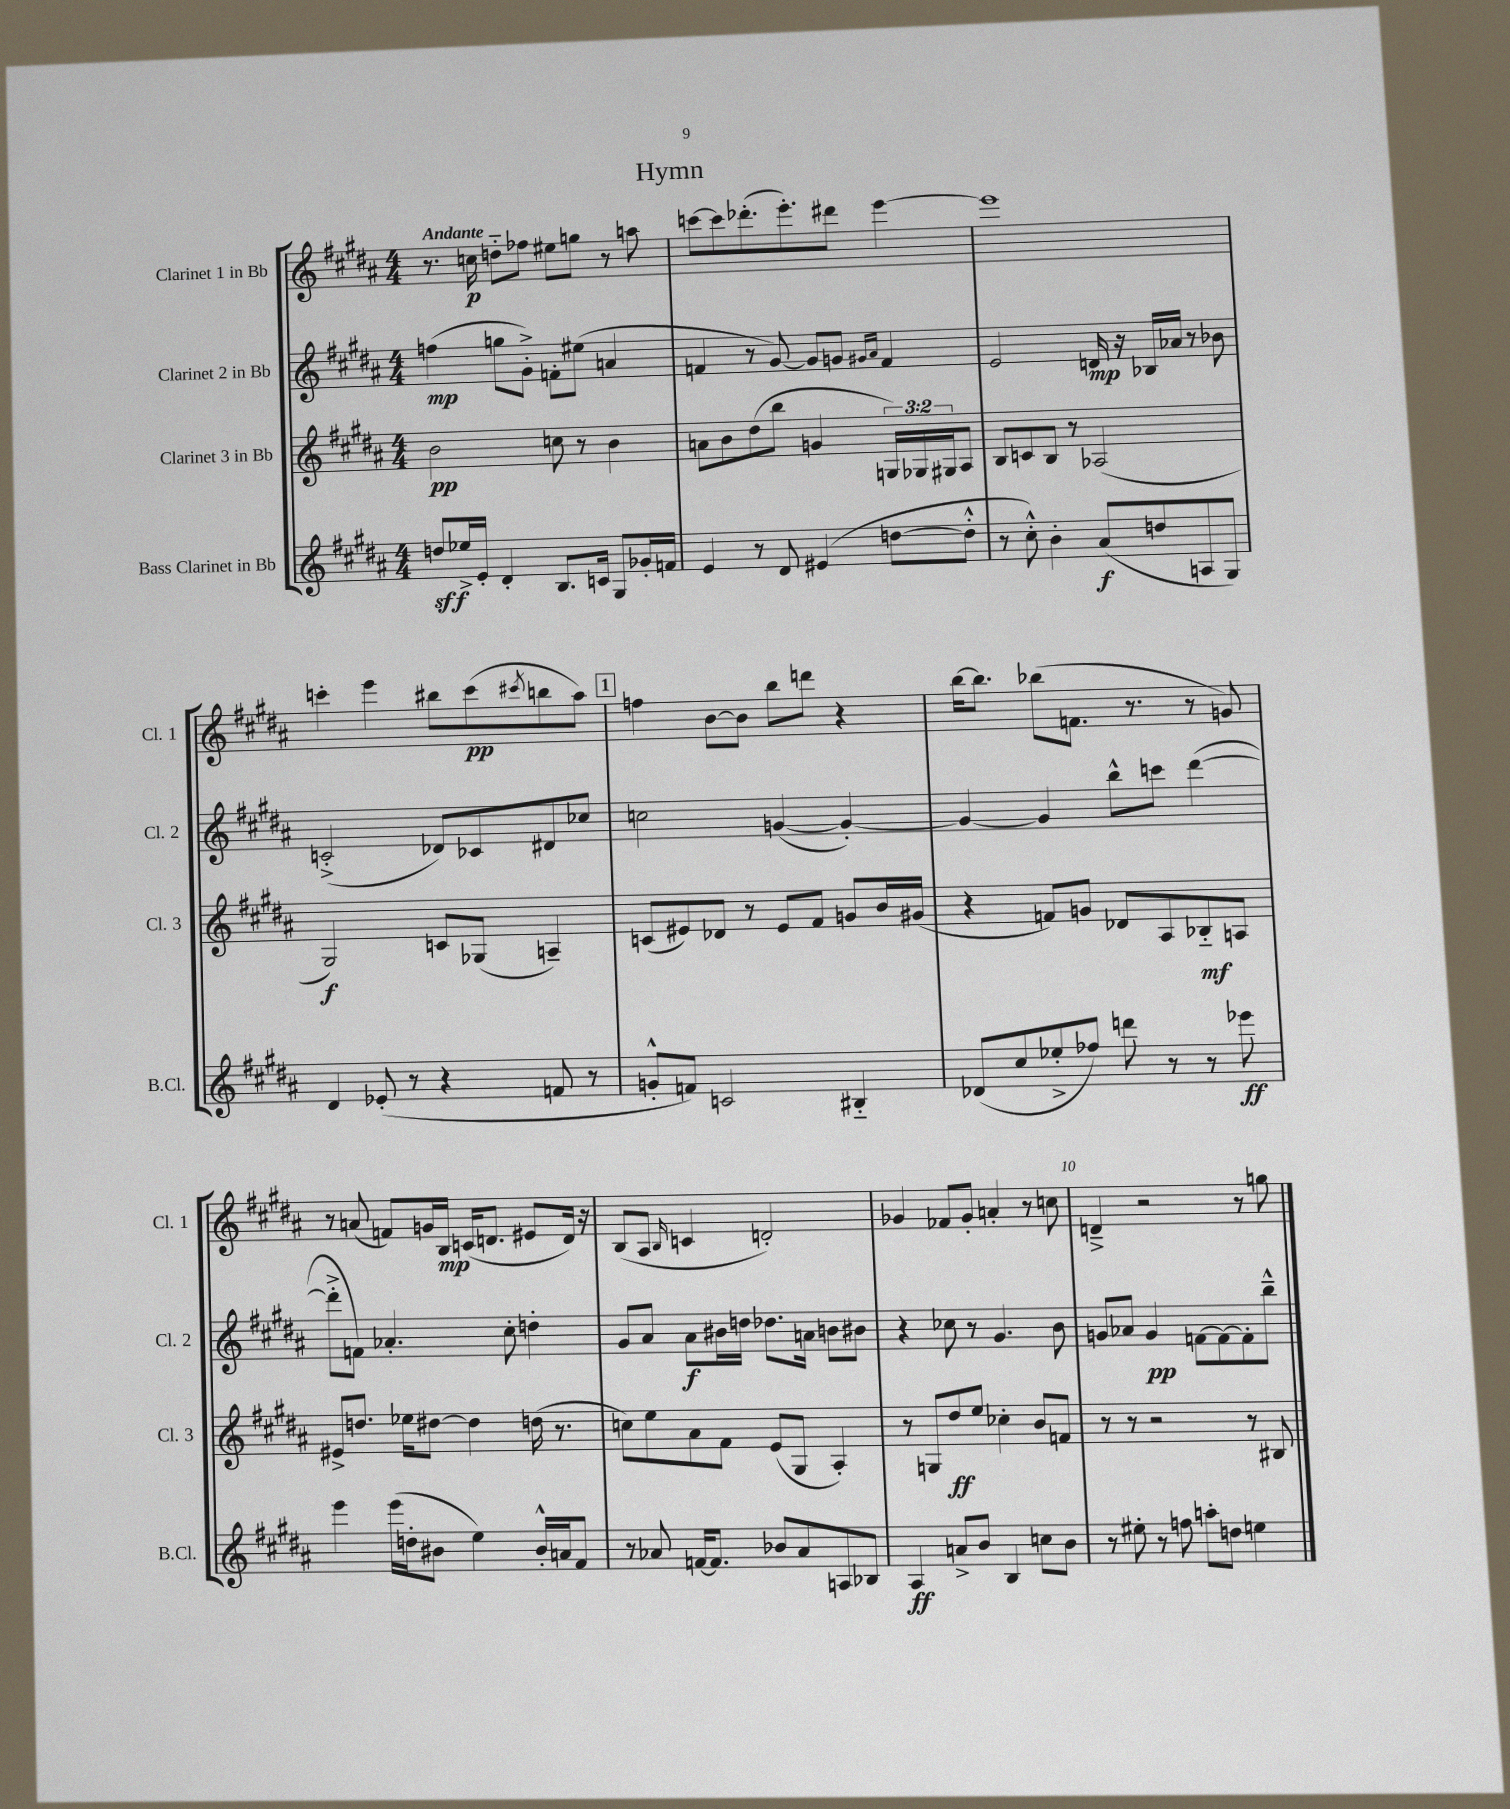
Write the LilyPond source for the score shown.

\header { title = "Hymn" }
<<
\new StaffGroup <<
\new Staff = "s0" \with { instrumentName = "Clarinet 1 in Bb" shortInstrumentName = "Cl. 1" } {
    \clef treble \key b \major \numericTimeSignature \time 4/4 \tempo "Andante"
    r8. c''16\p d''8-_ fes''8 eis''8 g''8 r8 a''8 |
    c'''8~ c'''8 des'''8.-.( e'''8.-.) dis'''8 e'''4~ |
    e'''1 |
    c'''4-. e'''4 bis''8 c'''8\pp( \acciaccatura { cis'''8 } b''8 ais''8) |
    \mark \markup { \box "1" } f''4 b'8~ b'8 b''8 d'''8 r4 |
    b''16~ b''8. bes''8( f'8. r8. r8 g'8) |
    r8 a'8( f'8) g'16 b16\mp c'16( d'8. eis'8 d'16) r16 |
    b8( ais8 \grace { b16 } c'4 d'2-.) |
    ges'4 fes'8 ges'8-. a'4-. r8 c''8 |
    d'4---> r2 r8 g''8 \bar "|." |
}
\new Staff = "s1" \with { instrumentName = "Clarinet 2 in Bb" shortInstrumentName = "Cl. 2" } {
    \clef treble \key b \major \numericTimeSignature \time 4/4
    f''4\mp( g''8 gis'8-.->) f'8-. eis''8( a'4 |
    f'4 r8 gis'8~) gis'8 g'8 \grace { gis'16 ais'16 } f'4 |
    e'2 d'16\mp r16 bes16 aes'16 r8 bes'8 |
    c'2-.->( des'8) ces'8 dis'8 ces''8 |
    \mark \markup { \box "1" } c''2 g'4~( g'4~-.) |
    g'4~ g'4 b''8-^ c'''8 dis'''4~( |
    dis'''8-.-> f'8) aes'4.-. cis''8-. d''4-. |
    gis'8 ais'8 ais'8\f bis'16 d''16 des''8. a'16 b'8 bis'8 |
    r4 ces''8 r8 gis'4. b'8 |
    g'8 aes'8 g'4\pp f'8~ f'8~ f'8-. b''8---^ \bar "|." |
}
\new Staff = "s2" \with { instrumentName = "Clarinet 3 in Bb" shortInstrumentName = "Cl. 3" } {
    \clef treble \key b \major \numericTimeSignature \time 4/4 \override Staff.TupletNumber.text = #tuplet-number::calc-fraction-text
    b'2\pp c''8 r8 b'4 |
    a'8 b'8 dis''8( b''8 g'4 \tuplet 3/2 { g16) ges16 gis16 } ais8 |
    b8 c'8 b8 r8 aes2( |
    gis2\f) c'8 ges8( a4--) |
    \mark \markup { \box "1" } c'8( eis'8) des'8 r8 eis'8 fis'8 g'8 b'16 gis'16( |
    r4 f'8) g'8 des'8 ais8 bes8-_\mf a8 |
    eis'8-> d''8. ees''16 dis''8~ dis''4 d''16( r8. |
    c''8) e''8 ais'8 fis'8 e'8( gis8 ais4-.) |
    r8 g8 dis''8\ff e''8 ces''4-. b'8 f'8 |
    r8 r8 r2 r8 bis8 \bar "|." |
}
\new Staff = "s3" \with { instrumentName = "Bass Clarinet in Bb" shortInstrumentName = "B.Cl." } {
    \clef treble \key b \major \numericTimeSignature \time 4/4
    d''8\sff ees''16-> e'16-. dis'4-. b8. c'16 gis8 ges'16-. f'16 |
    e'4 r8 dis'8 eis'4( d''8~ d''8-.-^ |
    r8 cis''8-.-^) b'4-. ais'8\f( d''8 a8 gis8) |
    dis'4 ees'8-.( r8 r4 f'8 r8 |
    \mark \markup { \box "1" } g'8-.-^ f'8) c'2 bis4-_ |
    des'8( cis''8 ees''8-.-> fes''8) d'''8 r8 r8 ees'''8\ff |
    e'''4 e'''16( d''16-. bis'8 e''4) bis'16-.-^ a'16 fis'8 |
    r8 aes'8 f'16~ f'8. bes'8 aes'8 a8 bes8 |
    ais4\ff a'8-> b'8 b4 c''8 b'8 |
    r8 eis''8-. r8 f''8 a''8-. d''8 e''4 \bar "|." |
}
>>
>>
\layout { \context { \Score \override BarNumber.break-visibility = ##(#f #t #t) barNumberVisibility = #(every-nth-bar-number-visible 5) } }
